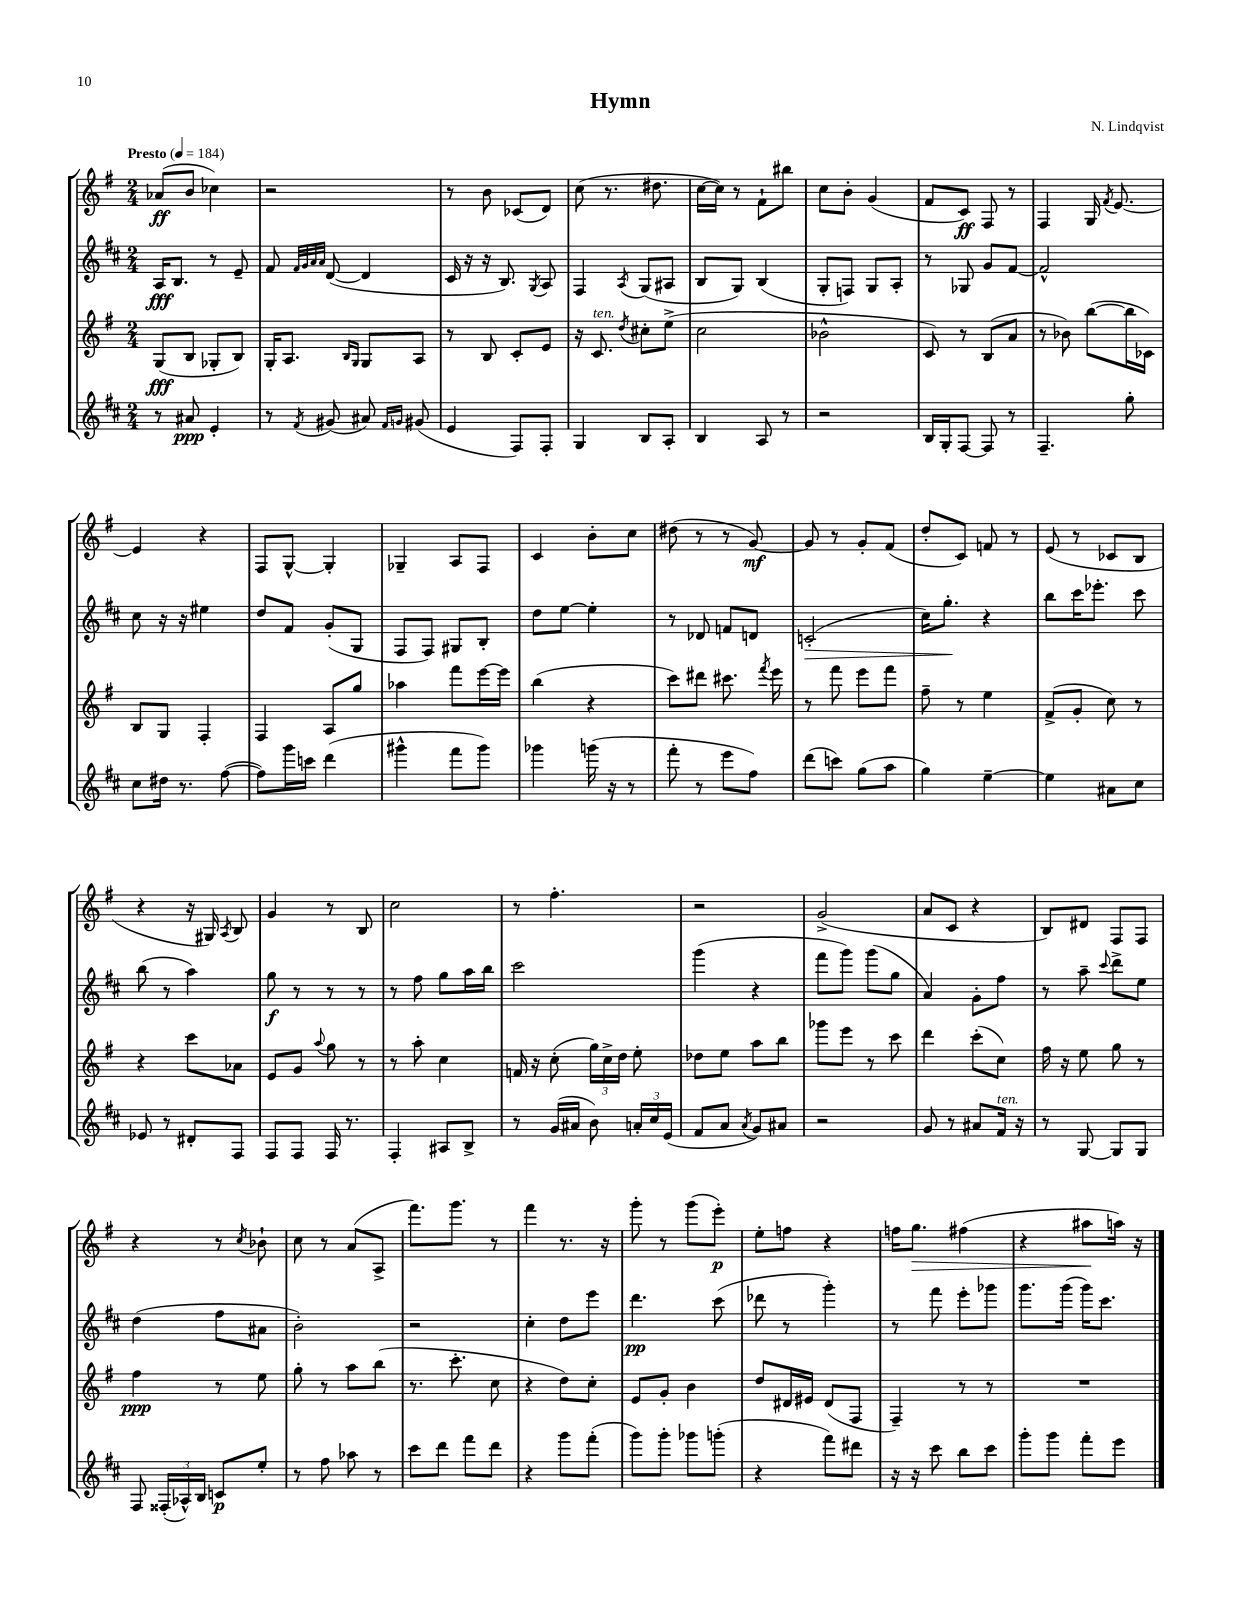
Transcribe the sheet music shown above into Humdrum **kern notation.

**kern	**kern	**kern	**kern
*staff4	*staff3	*staff2	*staff1
*clefG2	*clefG2	*clefG2	*clefG2
*k[f#c#]	*k[f#]	*k[f#c#]	*k[f#]
*M2/4	*M2/4	*M2/4	*M2/4
*MM184	*MM184	*MM184	*MM184
8r	(8G	16A	(8a-
.	.	8.B	.
8a#	8B	.	8b
4e'	8G-'	8r	4cc-)
.	8B)	8e~	.
=	=	=	=
8r	16G'	8f#	2r
.	8.A	.	.
.	.	32qqf#	.
.	.	32qqg	.
.	.	32qqa	.
8qf#	.	32qqa	.
(8g#	.	([8d	.
.	16qqB	.	.
.	16qqG	.	.
8a#)	8G	4d]	.
16qqf#	.	.	.
16qqg	.	.	.
(8g#	8A	.	.
=	=	=	=
4e	8r	16c#	8r
.	.	16r	.
.	8B	16r	8b
.	.	8.B)	.
8F#)	8c'	.	(8c-
.	.	8qG	.
8F#'	8e	8A	8d)
=	=	=	=
4G	16r	4F#	(8cc
.	8.c	.	.
.	.	.	8.r
.	8qdd	8qA	.
8B	8cc#'	(8G	.
.	.	.	8.dd#
8A'	(8ee^	8A#	.
=	=	=	=
4B	2cc	8B	[16cc
.	.	.	16cc])
.	.	8G)	8r
8A	.	(4B	8f#`
8r	.	.	8bb#
=	=	=	=
2r	2b-^^	8G'	8cc
.	.	8F)	8b'
.	.	8G	(4g
.	.	8A'	.
=	=	=	=
16B	8c)	8r	8f#
16G'	.	.	.
[8F#	8r	8G-	8c)
8F#]	(8B	8g	8F#
8r	8a	[8f#	8r
=	=	=	=
4.F#~	8r	2f#^^]	4F#
.	8b-)	.	.
.	([8bb	.	16G
.	.	.	8qf#
.	.	.	[8.e
8gg'	16bb]	.	.
.	16c-)	.	.
=	=	=	=
8cc#	8B	8cc#	4e]
16dd#	8G	16r	.
8.r	.	16r	.
.	4F#'	4ee#	4r
([8ff#	.	.	.
=	=	=	=
8ff#])	4F#	8dd	8F#
16ggg	.	8f#	[8G^^
16ccc	.	.	.
(4ddd	8A	(8g'	4G']
.	8gg	8G	.
=	=	=	=
4ggg#^^	4aa-	8F#	4G-~
.	.	8F#)	.
8fff#	8fff#	8G#	8A
8ggg#)	[16eee	8B'	8F#
.	16eee]	.	.
=	=	=	=
4ggg-	(4bb	8dd	4c
.	.	[8ee	.
(16ggg	4r	4ee']	8b'
16r	.	.	.
8r	.	.	8cc
=	=	=	=
8fff#'	8ccc)	8r	(8dd#
8r	8ddd#	8d-	8r
8eee	8.ccc#	8f	8r
8ff#)	.	8d	[8g)
.	8qfff#	.	.
.	16eee	.	.
=	=	=	=
(8ddd	8r	(2c'	8g]
8ccc)	8fff#	.	8r
(8gg	8eee	.	8g'
8aa	8fff#	.	(8f#
=	=	=	=
4gg)	8ff#~	16cc#)	8dd'
.	.	8.gg'	.
.	8r	.	8c)
[4ee~	4ee	4r	8f
.	.	.	8r
=	=	=	=
4ee]	(8f#^	8bb	(8e
.	8g'	16ccc#	8r
.	.	8.eee-'	.
8a#	8cc)	.	8c-
8cc#	8r	8ccc#	8B
=	=	=	=
8e-	4r	(8bb	4r
8r	.	8r	.
8d#'	8ccc	4aa)	16r
.	.	.	16G#)
.	.	.	8qA
8F#	8a-	.	8B
=	=	=	=
8F#	8e	8gg	4g
8F#	8g	8r	.
.	8qqaa	.	.
16F#	8gg	8r	8r
8.r	.	.	.
.	8r	8r	8B
=	=	=	=
4F#'	8r	8r	2cc
.	8aa'	8ff#	.
8A#	4cc	8gg	.
8B^	.	16aa	.
.	.	16bb	.
=	=	=	=
8r	16f	2ccc#	8r
.	16r	.	.
(16g	(8cc'	.	4.ff#'
16a#	.	.	.
8b)	24gg)	.	.
.	24cc^	.	.
.	24dd	.	.
24a'	8ee'	.	.
24cc#	.	.	.
(24e	.	.	.
=	=	=	=
8f#	8dd-	(4ggg	2r
8a	8ee	.	.
8qa	.	.	.
8g)	8aa	4r	.
8a#	8bb	.	.
=	=	=	=
2r	8ggg-	8fff#	(2g^
.	8eee	8ggg)	.
.	8r	(8ggg	.
.	8ccc	8gg	.
=	=	=	=
8g	4ddd	4a)	8a
8r	.	.	8c
8a#	(8ccc'	8g'	4r
16f#	8cc)	8ff#	.
16r	.	.	.
=	=	=	=
8r	16ff#	8r	8B)
.	16r	.	.
[8G	8ee	8aa~	8d#
.	.	8qqccc#	.
8G]	8gg	8ddd^	8F#
8G	8r	8ee	8F#
=	=	=	=
8F#	4ff#	(4dd	4r
(24F##'	.	.	.
24A-^^)	.	.	.
24B	.	.	.
8c	8r	8ff#	8r
.	.	.	8qcc
8ee'	8ee	8a#	8b-`
=	=	=	=
8r	8gg'	2b')	8cc
8ff#	8r	.	8r
8aa-	8aa	.	(8a
8r	(8bb	.	8A^
=	=	=	=
8ccc#	8.r	2r	8.fff#)
8ddd	.	.	.
.	8.ccc'	.	8.ggg
8fff#	.	.	.
8ddd	8cc	.	8r
=	=	=	=
4r	4r	4cc#'	4fff#
8ggg	8dd)	8dd	8.r
(8fff#'	8cc'	8eee	.
.	.	.	16r
=	=	=	=
8ggg)	8e	4.ddd	8ggg'
8ggg'	8g'	.	8r
8ggg-	4b	.	(8ggg
(8ggg'	.	(8ccc#	8eee')
=	=	=	=
4r	8dd	8ddd-	8ee'
.	16d#	8r	8ff
.	16e#	.	.
8fff#)	(8d#	4ggg')	4r
8ddd#	8F#	.	.
=	=	=	=
16r	4F#~)	8r	16ff
16r	.	.	8.gg
8ccc#	.	8fff#	.
8bb	8r	8eee'	(4ff#
8ccc#	8r	8ggg-	.
=	=	=	=
8ggg'	2r	8.ggg	4r
8ggg	.	.	.
.	.	(16ggg	.
8fff#'	.	16ggg)	8aa#
.	.	8.ccc#	.
8eee	.	.	16aa)
.	.	.	16r
==	==	==	==
*-	*-	*-	*-
